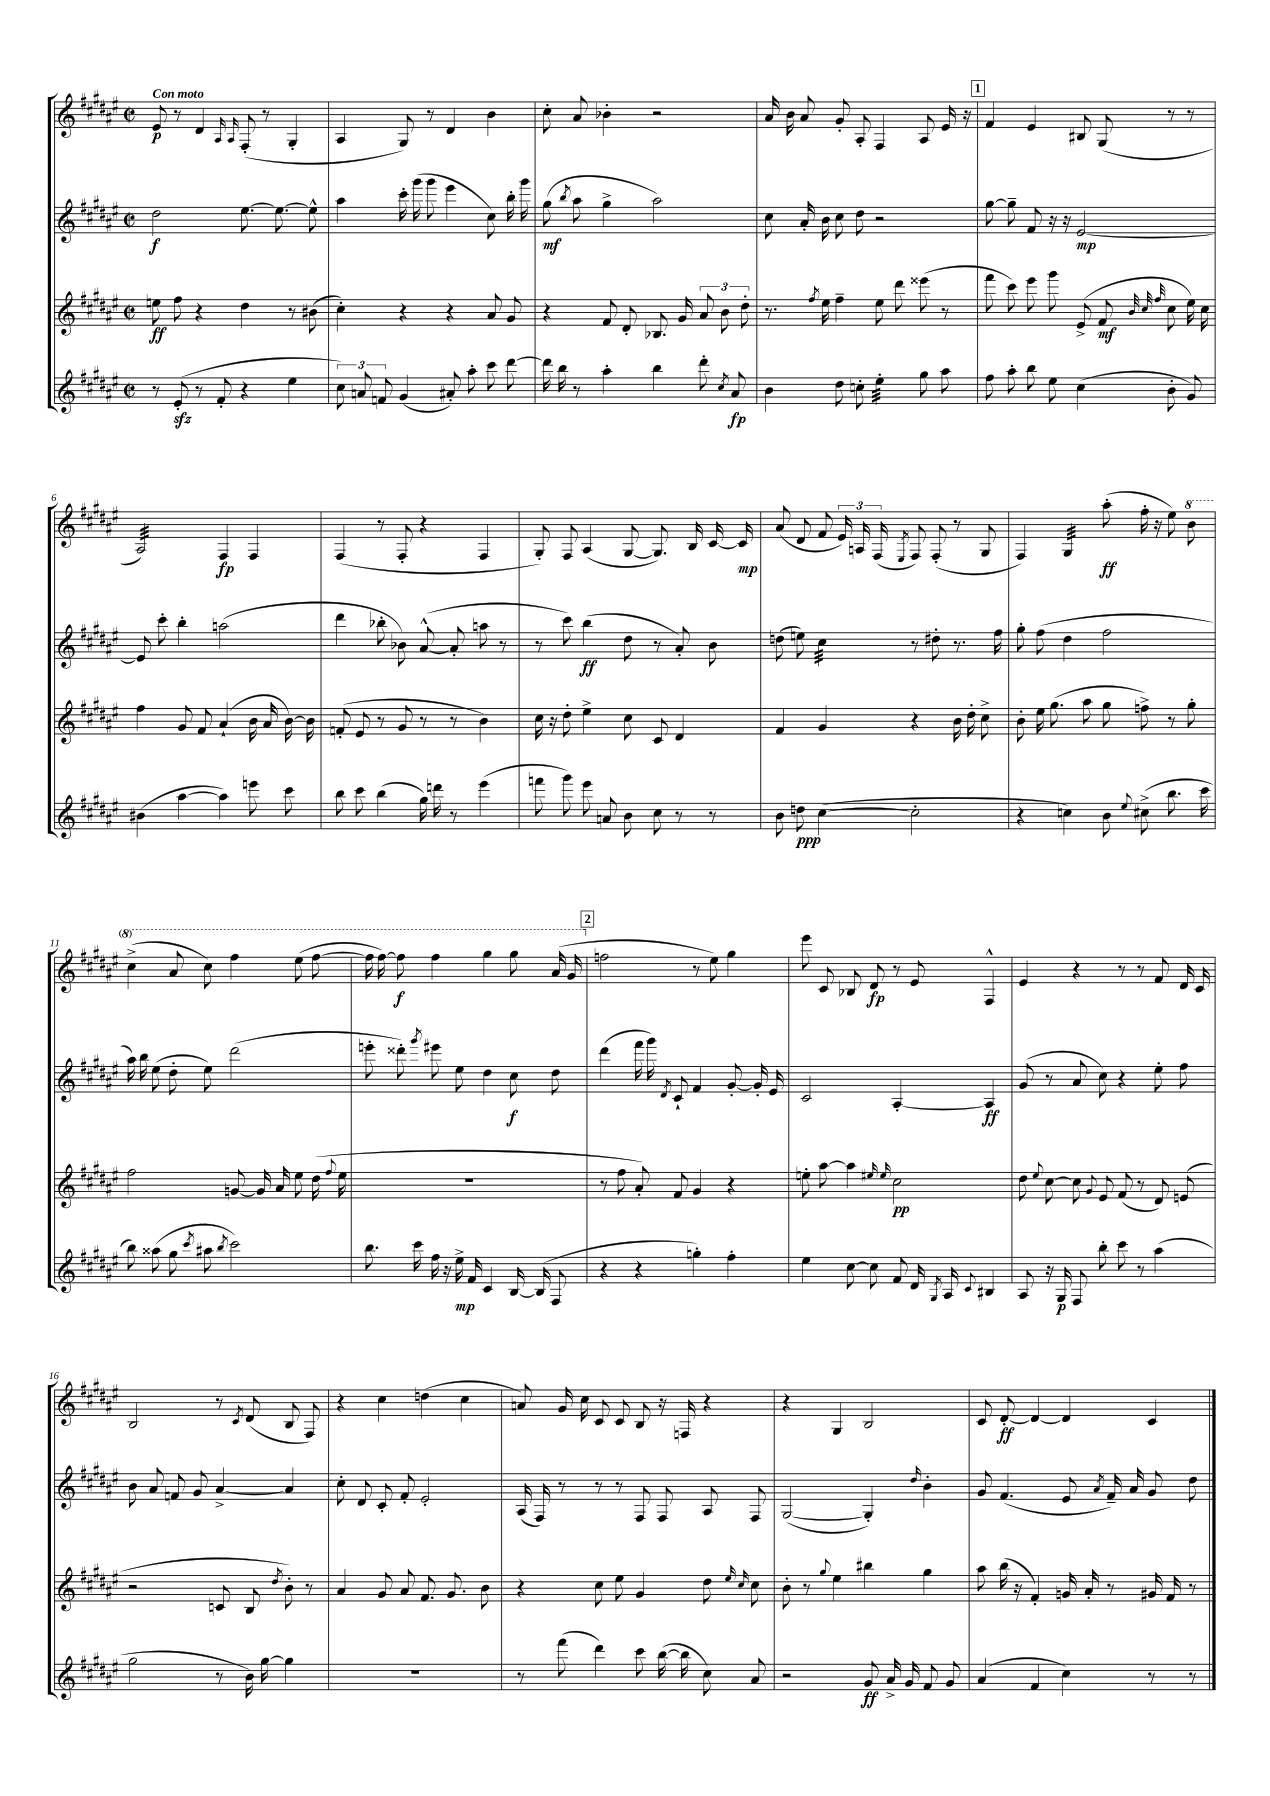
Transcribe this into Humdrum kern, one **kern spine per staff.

**kern	**kern	**kern	**kern
*staff4	*staff3	*staff2	*staff1
*clefG2	*clefG2	*clefG2	*clefG2
*k[f#c#g#d#a#e#]	*k[f#c#g#d#a#e#]	*k[f#c#g#d#a#e#]	*k[f#c#g#d#a#e#]
*M2/2	*M2/2	*M2/2	*M2/2
*met(c|)	*met(c|)	*met(c|)	*met(c|)
8r	8ee	2dd#	8e#
(8e#'	8ff#	.	8r
8r	4r	.	4d#
8f#'	.	.	.
.	.	.	16qqA#
.	.	.	16qqA#
4r	4dd#	[8.ee#	(8F#'
.	.	.	8r
.	.	8.ee#_	.
4ee#	8r	.	4G#'
.	(8b#	8ee#^^]	.
=	=	=	=
12cc#)	4cc#')	4aa#	4A#
12a	.	.	.
12f	.	.	.
(4g#	4r	16ccc#'	8G#)
.	.	(16ggg#	.
.	.	8ggg#	8r
8a#')	4r	4eee#	4d#
8aa#'	.	.	.
8ccc#	8a#	8cc#)	4b
[8ddd#	8g#	16bb'	.
.	.	16ggg#	.
=	=	=	=
16ddd#]	4r	(8gg#	8cc#'
16bb	.	.	.
.	.	8qbb	.
8r	.	8aa#	8a#
4aa#'	8f#	4gg#^	4b-'
.	8d#'	.	.
4bb	8.B-	2aa#)	2r
.	16g#	.	.
8ddd#'	12a#	.	.
.	12b	.	.
8qcc#	.	.	.
8a#	.	.	.
.	12dd#'	.	.
=	=	=	=
4b	8.r	8cc#	16a#
.	.	.	16b
.	.	16a#'	8a#
.	8qff#	.	.
.	16ee#	16b	.
8dd#	4ff#~	8cc#	8g#'
8cc'	.	8dd#	8A#'
4ee#'	8ee#	2r	4F#
.	8ddd#	.	.
8gg#	(8eee##	.	8A#
8aa#	8r	.	16e#
.	.	.	16r
=	=	=	=
8ff#	8fff#	[8gg#	4f#
8aa#'	8ccc#)	8gg#~]	.
8bb	8eee#	8f#	4e#
8ee#	8ggg#	16r	.
.	.	16r	.
(4cc#	(8e#^	[2e#	8B#
.	8f#	.	(8G#
.	32qqb	.	.
.	32qqcc#	.	.
.	32qqff#	.	.
8b'	8cc#	.	8r
8g#)	16ee#)	.	8r
.	16cc#	.	.
=	=	=	=
(4b#	4ff#	8e#]	2A#)
.	.	8ccc#'	.
[4aa#	8g#	4bb'	.
.	8f#	.	.
4aa#])	(4a#`	(2aa	4F#
8eee	16b	.	4F#
.	16a#	.	.
8ccc#	[16b)	.	.
.	16b]	.	.
=	=	=	=
8bb	(8f'	4ddd#	(4F#
8ccc#	8e#	.	.
(4bb	8r	8bb-'	8r
.	8g#	8b-)	8F#'
16gg#)	8r	([8a#^^	4r
16ddd	.	.	.
8r	8r	8a#']	.
(4eee#	4b)	8aa	4F#
.	.	8r	.
=	=	=	=
8fff	16cc#	8r	8G#')
.	16r	.	.
8ggg#)	8dd#'	8ccc#)	8F#
8eee#	4ee#^	(4bb	(4A#
8a	.	.	.
8b	8cc#	8dd#	[8G#
8cc#	8c#	8r	8.G#])
8r	4d#	8a#')	.
.	.	.	16B
8r	.	8b	[16c#
.	.	.	16c#]
=	=	=	=
8b	4f#	(8dd	(8a#
8dd	.	8ee)	8d#
([4cc#	4g#	4cc#	8f#
.	.	.	24e#)
.	.	.	24A
.	.	.	(24F#
.	.	.	8qE#
2cc#']	4r	8r	8F#)
.	.	8dd#'	(8F#'
.	16b	8.r	8r
.	16dd#'	.	.
.	8cc#^	.	8G#
.	.	16ff#	.
=	=	=	=
4r	8b'	8gg#'	4F#)
.	16ee#	(8ff#	.
.	(8.gg#	.	.
4cc)	.	4dd#	4G#
.	8aa#	.	.
8b	8gg#	2ff#	(8aa#'
8qqee#	.	.	.
(8cc#^	8ff^)	.	16ff#'
.	.	.	16r
8.bb	8r	.	8ee#)
.	8gg#'	.	8bb
16ccc#	.	.	.
=	=	=	=
8bb)	2ff#	16aa#)	(4ccc#^
.	.	16bb	.
(8aa##	.	(8ee#	.
8gg#	.	8dd#'	8aa#
8qccc#	.	.	.
8aa#	.	8ee#)	8ccc#)
8qbb	.	.	.
2ccc#)	[8g	(2ddd#	4fff#
.	16g]	.	.
.	16a#	.	.
.	8ee#	.	(8eee#
.	(16dd#	.	[8fff#
.	8qqff#	.	.
.	16ee#	.	.
=	=	=	=
8.bb	1r	8eee'	16fff#]
.	.	.	[16fff#)
.	.	8ddd##')	8fff#]
16ccc#	.	.	.
.	.	8qggg#	.
16ff#	.	8eee#	4fff#
16r	.	.	.
16ee#^	.	8ee#	.
16f#	.	.	.
4c#	.	4dd#	4ggg#
[16B	.	8cc#	8ggg#
(16B]	.	.	.
8F#	.	8dd#	(16aa#
.	.	.	16gg#
=	=	=	=
4r	8r	(4ddd#	2ff
.	8ff#	.	.
4r	8a#')	16fff#	.
.	.	16ggg#)	.
.	.	8qd#	.
.	8f#	8c#`	.
4gg')	4g#	4f#	8r
.	.	.	8ee#)
4ff#'	4r	[8g#'	4gg#
.	.	16g#']	.
.	.	16e#	.
=	=	=	=
4ee#	8ee'	2c#	8eee#
.	[8aa#	.	8c#
[8cc#	4aa#]	.	8B-
8cc#]	.	.	8d#
.	16qqee#	.	.
.	16qqee#	.	.
8f#	2cc#	[4A#'	8r
16d#	.	.	8e#
8qG#	.	.	.
16A#	.	.	.
8qqc#	.	.	.
4B#	.	4A#]	4F#^^
=	=	=	=
8A#	8dd#	(8g#	4e#
.	8qqee#	.	.
16r	[8cc#	8r	.
16G#	.	.	.
8F#	8cc#]	8a#	4r
.	8qqg#	.	.
8bb'	8e#	8cc#)	.
8ccc#	(8f#	4r	8r
8r	8r	.	8r
(4aa#	8d#)	8ee#'	8f#
.	(8e	8ff#	16d#
.	.	.	16c#
=	=	=	=
2gg#	2r	8b	2B
.	.	8a#	.
.	.	8f	.
.	.	8g#	.
8r	8c	[4a#^	8r
.	.	.	8qc#
16b)	8B	.	(8d#
[16gg#	.	.	.
.	8qdd#	.	.
4gg#]	8b')	4a#]	8B
.	8r	.	8F#)
=	=	=	=
1r	4a#	8cc#'	4r
.	.	8d#	.
.	8g#	8c#'	4cc#
.	8a#	8f#'	.
.	8.f#	2e#'	(4dd
.	8.g#	.	.
.	.	.	4cc#
.	8b	.	.
=	=	=	=
8r	4r	(16A#	8a)
.	.	16F#)	.
(8fff#	.	8r	16g#
.	.	.	16cc#
4ddd#)	8cc#	8r	8c#
.	8ee#	8r	8c#
8ccc#	4g#	8F#	8B
([16bb	.	8F#	16r
16bb]	.	.	16F
8cc#)	8dd#	8A#	4r
.	16qqee#	.	.
.	16qqcc#	.	.
8a#	8cc#	8F#	.
=	=	=	=
2r	8b'	([2G#	4r
.	8r	.	.
.	8qqgg#	.	.
.	4ee#	.	4G#
8g#	4bb#	4G#'])	2B
16a#^	.	.	.
16g#	.	.	.
.	.	16qqdd#	.
8f#	4gg#	4b'	.
8g#	.	.	.
=	=	=	=
(4a#	8aa#	8g#	8c#
.	(16bb	(4.f#	[8d#'
.	16r	.	.
4f#	4f#')	.	4d#_
4cc#)	16g	8e#	4d#]
.	16a#'	.	.
.	.	8qa#	.
.	8r	16f#~)	.
.	.	16a#	.
8r	16g#	8g#	4c#
.	16f#	.	.
8r	8r	8dd#	.
==	==	==	==
*-	*-	*-	*-
